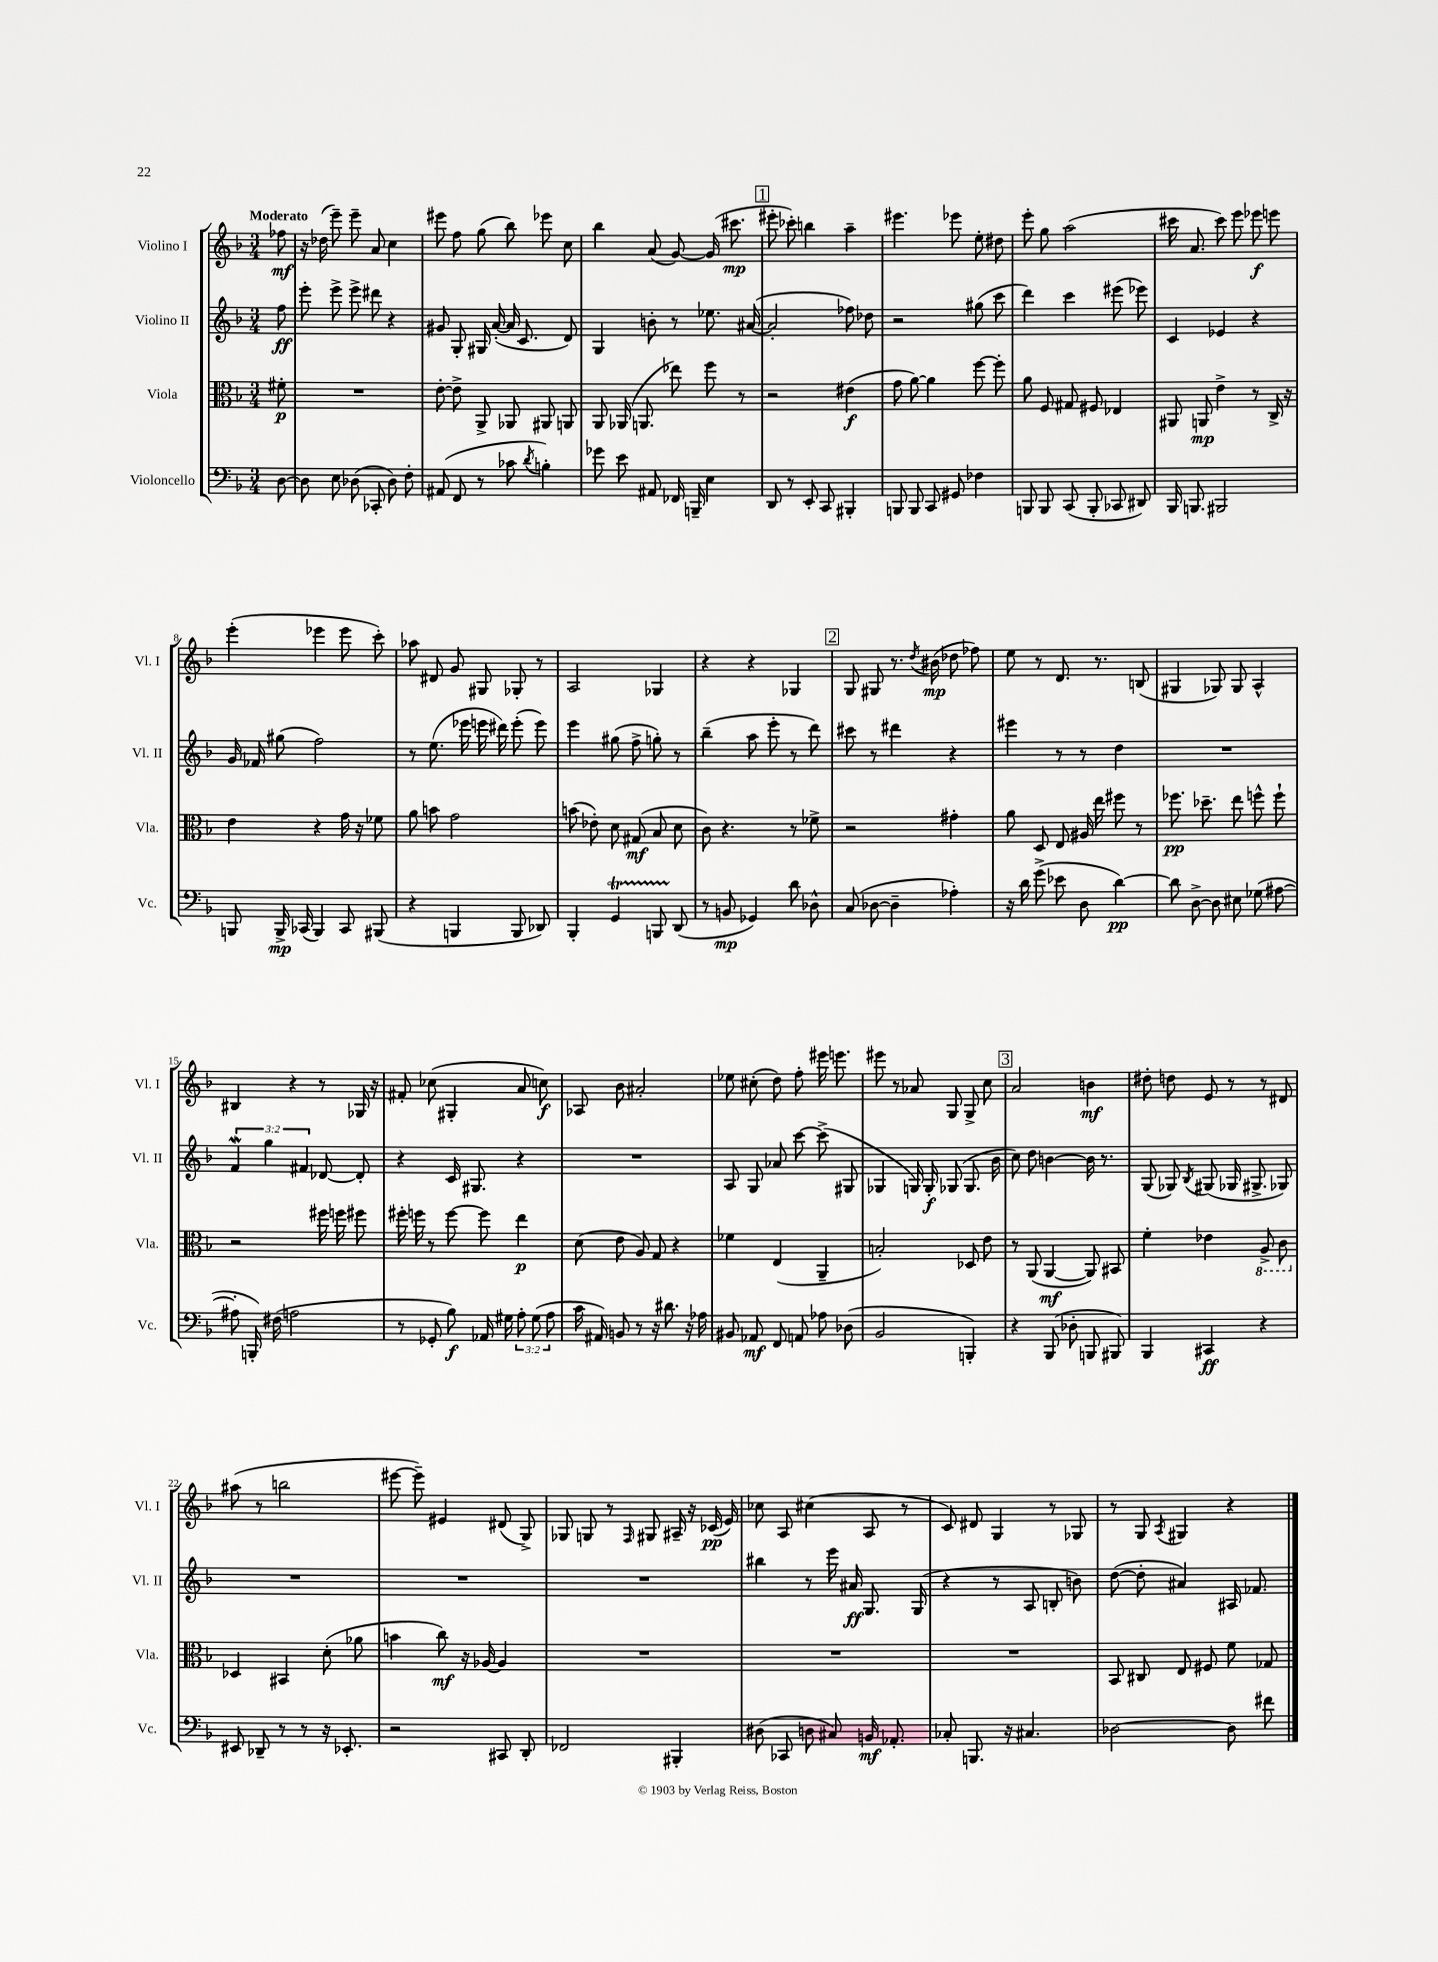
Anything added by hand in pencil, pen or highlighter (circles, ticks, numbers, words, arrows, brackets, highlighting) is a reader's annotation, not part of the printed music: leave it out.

**kern	**kern	**kern	**kern
*staff4	*staff3	*staff2	*staff1
*clefF4	*clefC3	*clefG2	*clefG2
*k[b-]	*k[b-]	*k[b-]	*k[b-]
*M3/4	*M3/4	*M3/4	*M3/4
[8D\	8f#'\	8ff\	8ff-\
=	=	=	=
8D\]	2.r	8eee'\	16r
.	.	.	(16dd-\
8E\	.	8eee^\	8eee~\)
(8D-\	.	8eee^\	8eee~\
8CC-'/	.	8ddd#\	8a/
8D-\)	.	4r	4cc\
8F'\	.	.	.
=	=	=	=
(8AA#/	[8e'\	8g#/	8eee#\
8FF/	8e^\]	8G'/	8ff\
8r	8AA^/	16G#/	(8gg\
.	.	([16a'/	.
8c-\	8AA-/	16a/]	8bb-\)
.	.	8.c/	.
8qd/	.	.	.
4B'\)	8AA#/	.	8eee-\
.	8AA/	8d/)	8cc\
=	=	=	=
8g-\	8AA/	4G/	4bb-\
8e\	(16AA-/	.	.
.	8.AA/	.	.
8AA#/	.	8b'\	(8a/
16FF-/	8ee-\)	8r	[8g/)
16BBB~/	.	.	.
4E\	8ff\	8.ee-\	(16g/]
.	.	.	8.ccc#\
.	8r	.	.
.	.	([16a#/	.
=	=	=	=
8DD/	2r	2a#'/]	8eee#'\
8r	.	.	8ccc-'\)
8EE'/	.	.	4bb\
8CC/	.	.	.
4BBB#'/	(4e#\	8ff-\)	4aa~\
.	.	8dd-\	.
=	=	=	=
8BBB/	8g\	2r	4.eee#\
8BBB/	[8a\)	.	.
8CC/	4a\]	.	.
8GG#/	.	.	8eee-\
4F-\	[8ff\	(8gg#\	8ee'\
.	8ff'\]	8ccc\	8dd#\
=	=	=	=
8BBB/	8a\	4ddd\)	8eee'\
8BBB/	8F/	.	8gg\
(8CC/	8G#/	4ccc\	(2aa\
8BBB'/	8F#/	.	.
8CC-/	4E-/	(8eee#\	.
8DD#/)	.	8eee-\)	.
=	=	=	=
16BBB-/	8AA#/	4c/	16ccc#\
8.BBB/	.	.	8.a/
.	8AA/	.	.
2BBB#/	4e^\	4e-/	8ccc#\)
.	.	.	8eee\
.	8r	4r	8eee-\
.	16C^/	.	8eee\
.	16r	.	.
=	=	=	=
8BBB/	4e\	16g/	(4eee'\
.	.	16f-/	.
16BBB^/	.	(8gg#\	.
(16CC-/	.	.	.
4BBB/)	4r	2ff\)	4eee-\
8CC-/	16g\	.	8eee-\
.	16r	.	.
(8BBB#/	8f-\	.	8ccc'\)
=	=	=	=
4r	8a\	8r	8aa-\
.	8b\	(8.ee\	8d#/
4BBB/	2g\	.	8g/
.	.	16eee-\	.
.	.	16eee\	8G#/
.	.	16ddd#\)	.
8BBB/	.	(8eee'\	8G-'/
8DD-/)	.	8eee\)	8r
=	=	=	=
4BBB-'/	(8b\	4eee\	2A/
.	8e-'\)	.	.
4GG/	8d\	(8gg#\	.
.	(8G#/	8ff^\	.
8BBB/	8B-/	8gg'\)	4G-/
(8DD/	8d\	8r	.
=	=	=	=
8r	8c\)	(4bb-~\	4r
8BB/	4.r	.	.
4GG-/)	.	8aa\	4r
.	.	8eee'\	.
8d\	8r	8r	4G-/
8D-^^\	8f-^\	8ddd\)	.
=	=	=	=
(8C/	2r	8ccc#\	8G/
[8D-\	.	8r	8G#/
4D-~\]	.	4ddd#\	8.r
.	.	.	8qdd/
.	.	.	(16b#\
4A-'\)	4g#'\	4r	8dd-\
.	.	.	8ff-\)
=	=	=	=
16r	8a\	4eee#\	8ee\
16d\	.	.	.
(8g^\	8D/	.	8r
8e-\	8E/	8r	8.d/
8D\	16A#/	8r	.
.	16ee\	.	8.r
[4d\)	8ff#\	4dd\	.
.	8r	.	(8B/
=	=	=	=
8d\]	8.ff-\	2.r	4G#/
[8D^\	.	.	.
.	8.dd-~\	.	.
8D\]	.	.	8G-/)
8E#\	8ee\	.	8G-/
(8G-\	8ff^^\	.	4A^^/
[8A#\	8ff`\	.	.
=	=	=	=
8A#'\]	2r	6f/	4B#/
16BBB'/)	.	.	.
.	.	6gg\	.
(16F#\	.	.	.
2A\	.	.	4r
.	.	6f#/	.
.	16ff#\	[8d-/	8r
.	16ff\	.	.
.	8ff#\	8d-'/]	16G-/
.	.	.	16r
=	=	=	=
8r	16ff#'\	4r	8f#'/
.	16ff\	.	.
8GG-'/	8r	.	(8cc-\
8B-\)	[8ff\	16c/	4G#'/
.	.	8.G#/	.
16AA-/	8ff\]	.	.
16G#\	.	.	.
12A'\	4ee\	4r	8a/
(12G#\	.	.	.
.	.	.	8cc\)
12A\	.	.	.
=	=	=	=
16c\	(8d\	2.r	8A-/
16AA#/)	.	.	.
8BB/	8e\	.	8b-\
8r	8A/)	.	2a#'/
16r	8G/	.	.
8.d#\	.	.	.
.	4r	.	.
16r	.	.	.
16A-\	.	.	.
=	=	=	=
8BB#/	4f-\	8A/	8ee-\
8AA-/	.	8G/	(8cc#'\
8FF/	(4E/	8a-/	8dd\)
8AA/	.	[8ccc\	8ff'\
8A-\	4AA~/	(8ccc^\]	16eee#\
.	.	.	8.eee\
(8D-\	.	8G#/	.
=	=	=	=
2BB-/	2B'/)	4G-/	8eee#\
.	.	.	8r
.	.	16G/)	8a-/
.	.	16G'/	.
.	.	(8G-/	8G/
4BBB'/)	8D-/	8.G-/	8G^/
.	8e\	.	8cc\
.	.	16b-\	.
=	=	=	=
4r	8r	8cc\)	2a/
.	(8AA/	8dd\	.
(8BBB-/	[4AA/	[4b\	.
8D-'\	.	.	.
8BBB/	8AA/])	16b\]	4b\
.	.	8.r	.
8BBB#/)	8BB#/	.	.
=	=	=	=
4BBB-/	4f'\	(8G/	8dd#'\
.	.	8G-/)	8dd\
.	.	8qB-/	.
4CC#/	4e-\	(8G#/	8e/
.	.	16G-/	8r
.	.	8.G#^/	.
4r	8AA^/	.	8r
.	8C\	8G-/)	8d#/
=	=	=	=
8EE#/	4D-/	2.r	(8aa#\
8DD-~/	.	.	8r
8r	4BB#/	.	2bb\
8r	.	.	.
16r	(8d'\	.	.
8.EE-'/	.	.	.
.	8a-\	.	.
=	=	=	=
2r	4b\	2.r	[8eee#\
.	.	.	8eee#~\])
.	8cc\)	.	4e#/
.	16r	.	.
.	[16A-/	.	.
8CC#/	4A-/]	.	(8d#/
8DD'/	.	.	8G^/)
=	=	=	=
2FF-/	2.r	2.r	8G-/
.	.	.	8G/
.	.	.	8r
.	.	.	16qqF/
.	.	.	8G#/
4BBB#'/	.	.	16A#~/
.	.	.	16r
.	.	.	(16c-/
.	.	.	16e/)
=	=	=	=
(8D#\	2.r	4bb#\	8cc-\
8CC-/	.	.	8A/
8D\	.	8r	(4cc#\
8C#/)	.	16eee\	.
.	.	16a#/	.
16BB/	.	8.G/	8A/
8.AA-'/	.	.	.
.	.	.	8r
.	.	(16G/	.
=	=	=	=
8C-'/	2.r	4r	8c/)
8.BBB/	.	.	8d#/
.	.	8r	4G/
16r	.	.	.
4.C#/	.	8A/	.
.	.	8B'/	8r
.	.	8b\)	8G-/
=	=	=	=
[2D-\	8BB-/	([8dd\	8r
.	8C#/	8dd'\]	8G/
.	.	.	8qA/
.	8E/	4a#/)	4G#/
.	8F#/	.	.
8D-\]	8f\	16A#/	4r
.	.	8.f-/	.
8f#\	8G-/	.	.
==	==	==	==
*-	*-	*-	*-
